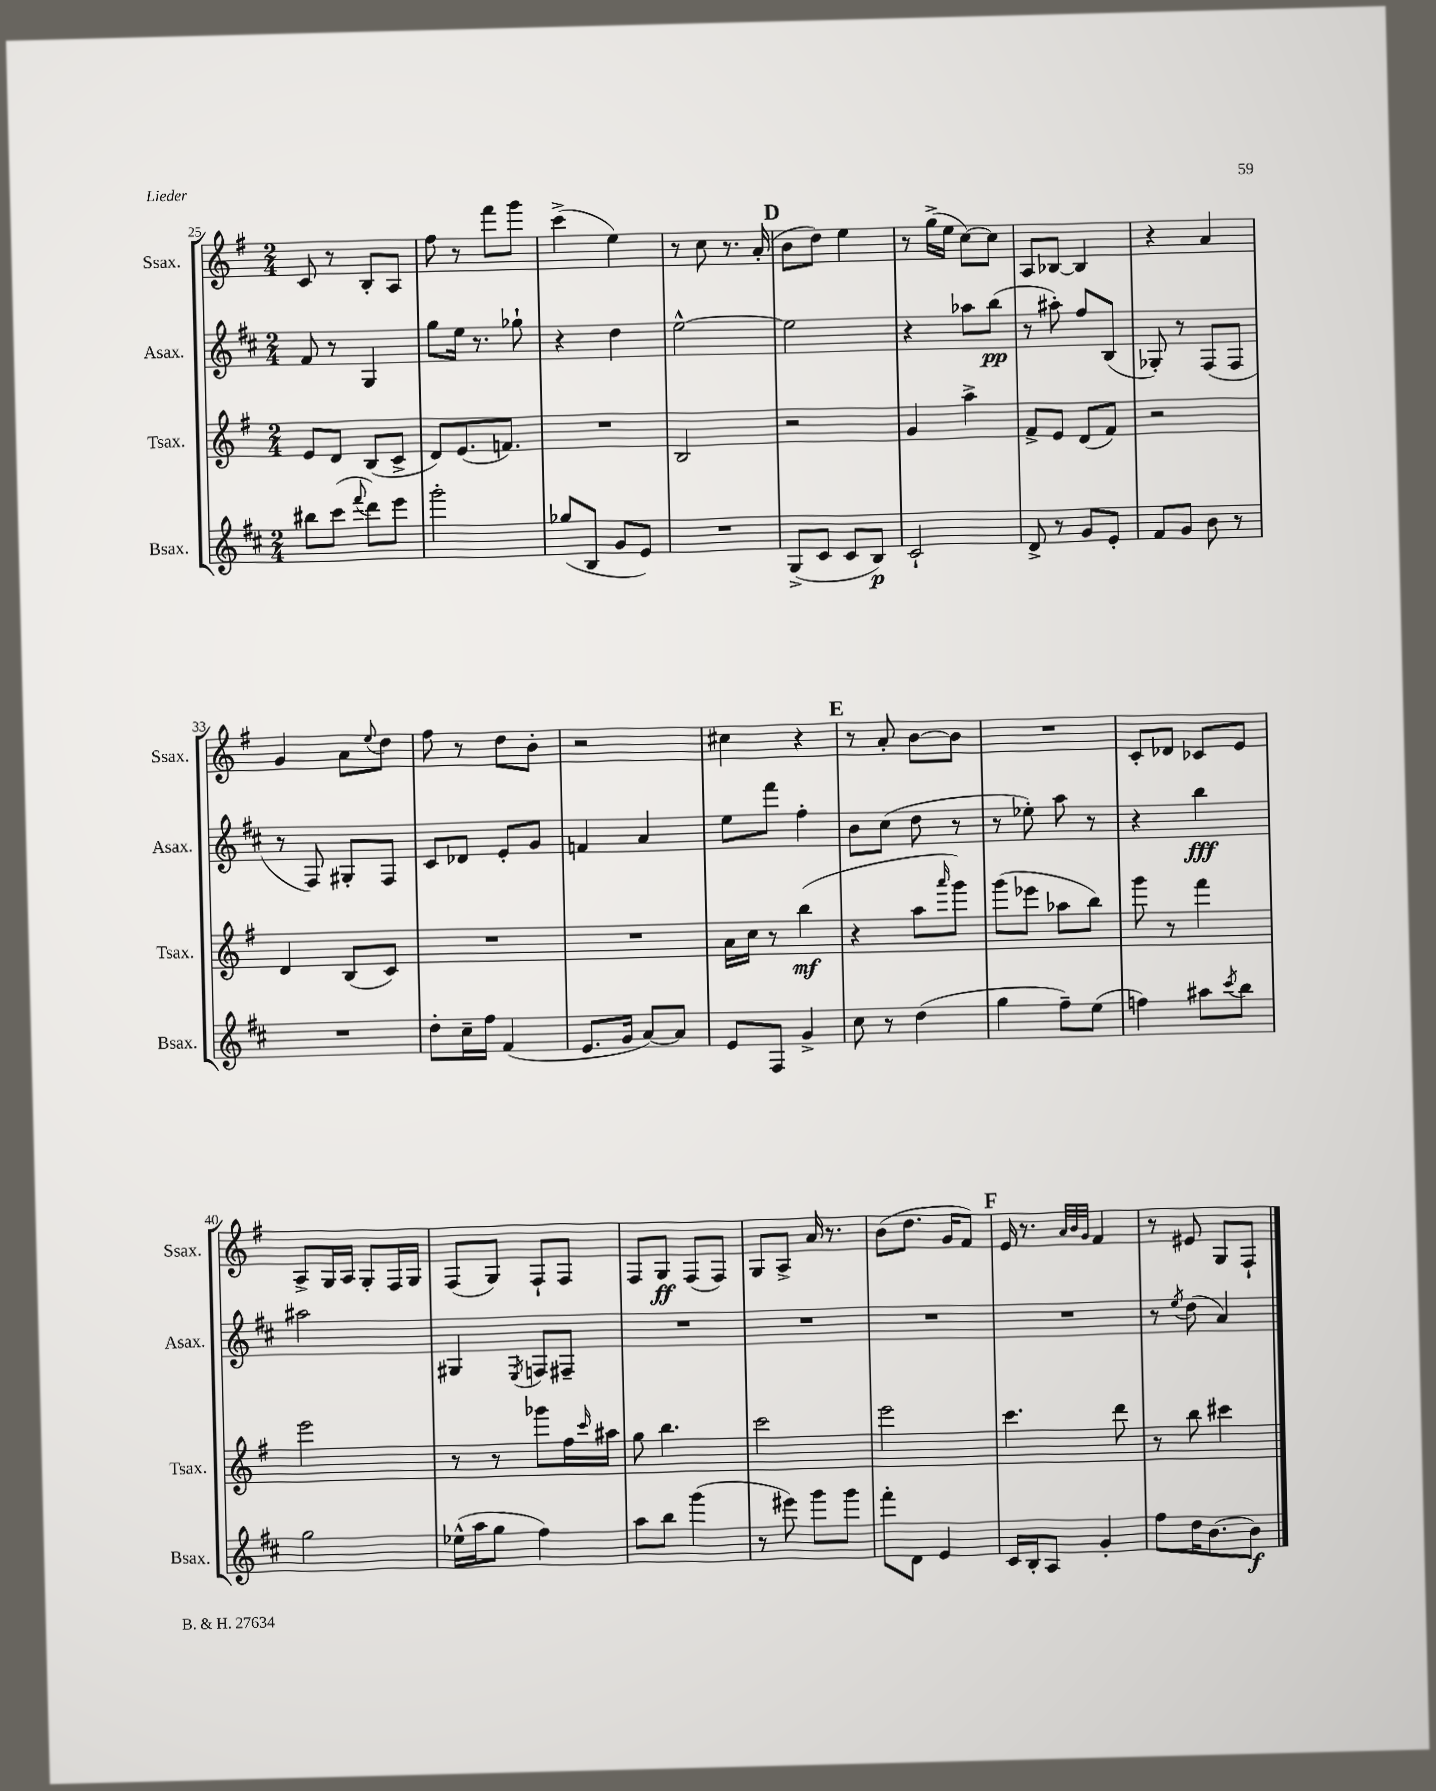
<<
\new StaffGroup <<
\new Staff = "s0" \with { instrumentName = "Ssax." shortInstrumentName = "Ssax." } {
    \clef treble \key g \major \numericTimeSignature \time 2/4
    c'8 r8 b8-. a8 |
    fis''8 r8 fis'''8 g'''8 |
    c'''4->( e''4) |
    r8 c''8 r8. a'16-.( |
    \mark \markup { \bold "D" } b'8 d''8) e''4 |
    r8 g''16->( e''16 c''8~) c''8 |
    a8 bes8~ bes4 |
    r4 a'4 |
    g'4 a'8 \appoggiatura { e''8 } d''8 |
    fis''8 r8 d''8 b'8-. |
    r2 |
    cis''4 r4 |
    \mark \markup { \bold "E" } r8 a'8-. b'8~ b'8 |
    R2 |
    c'8-. des'8 ces'8 e'8 |
    a8-> g16 a16 g8-. fis16 g16 |
    fis8( g8) fis8-! fis8 |
    fis8 g8\ff fis8( fis8) |
    g8 a8-> a'16 r8. |
    b'8( d''8. g'16 fis'8) |
    \mark \markup { \bold "F" } e'16 r8. \grace { a'32 b'32 g'32 } fis'4 |
    r8 eis'8 g8 fis8-! \bar "|." |
}
\new Staff = "s1" \with { instrumentName = "Asax." shortInstrumentName = "Asax." } {
    \clef treble \key d \major \numericTimeSignature \time 2/4
    fis'8 r8 g4 |
    g''8 e''16 r8. ges''8-! |
    r4 d''4 |
    e''2~-^ |
    \mark \markup { \bold "D" } e''2 |
    r4 aes''8 b''8\pp( |
    r8 ais''8-.) fis''8 b8( |
    ges8-.) r8 fis8( fis8 |
    r8 fis8) gis8-. fis8 |
    cis'8 des'8 e'8-. g'8 |
    f'4 a'4 |
    e''8 fis'''8 fis''4-. |
    \mark \markup { \bold "E" } b'8 cis''8( d''8 r8 |
    r8 ees''8-.) a''8 r8 |
    r4 b''4\fff |
    ais''2 |
    gis4 \acciaccatura { e8 } f8 fis8-- |
    R2 |
    R2 |
    R2 |
    \mark \markup { \bold "F" } R2 |
    r8 \acciaccatura { e''8 } d''8( a'4) \bar "|." |
}
\new Staff = "s2" \with { instrumentName = "Tsax." shortInstrumentName = "Tsax." } {
    \clef treble \key g \major \numericTimeSignature \time 2/4
    e'8 d'8 b8( c'8-> |
    d'8) e'8.( f'8.) |
    R2 |
    b2 |
    \mark \markup { \bold "D" } r2 |
    g'4 a''4-> |
    fis'8-> e'8 d'8( fis'8) |
    r2 |
    d'4 b8( c'8) |
    R2 |
    R2 |
    a'16 c''16 r8 b''4\mf( |
    \mark \markup { \bold "E" } r4 a''8 \grace { a'''16 } g'''8) |
    g'''8( ees'''8 aes''8 b''8) |
    g'''8 r8 fis'''4 |
    e'''2 |
    r8 r8 ges'''8 fis''16 \grace { c'''16 } ais''16 |
    g''8 b''4. |
    c'''2 |
    e'''2 |
    \mark \markup { \bold "F" } c'''4. d'''8 |
    r8 b''8 cis'''4 \bar "|." |
}
\new Staff = "s3" \with { instrumentName = "Bsax." shortInstrumentName = "Bsax." } {
    \clef treble \key d \major \numericTimeSignature \time 2/4
    bis''8 cis'''8( \appoggiatura { fis'''8 } d'''8) e'''8 |
    g'''2-. |
    ges''8( b8 g'8 e'8) |
    R2 |
    \mark \markup { \bold "D" } g8->( cis'8 cis'8 b8\p) |
    cis'2-! |
    d'8-> r8 g'8 e'8-. |
    fis'8 g'8 b'8 r8 |
    R2 |
    d''8-. cis''16-- fis''16 fis'4( |
    e'8. g'16 a'8~) a'8 |
    e'8 fis8 g'4-> |
    \mark \markup { \bold "E" } cis''8 r8 d''4( |
    g''4 fis''8--) e''8( |
    f''4) ais''8 \acciaccatura { cis'''8 } b''8 |
    g''2 |
    ees''16-^( a''16 g''8 fis''4) |
    a''8 b''8 g'''4( |
    r8 eis'''8) g'''8 g'''8 |
    fis'''8-. d'8 e'4 |
    \mark \markup { \bold "F" } cis'16 b16-. a8 g'4-. |
    fis''8 d''16 b'8.~ b'8\f \bar "|." |
}
>>
>>
\layout { \context { \Score currentBarNumber = #25 } }
